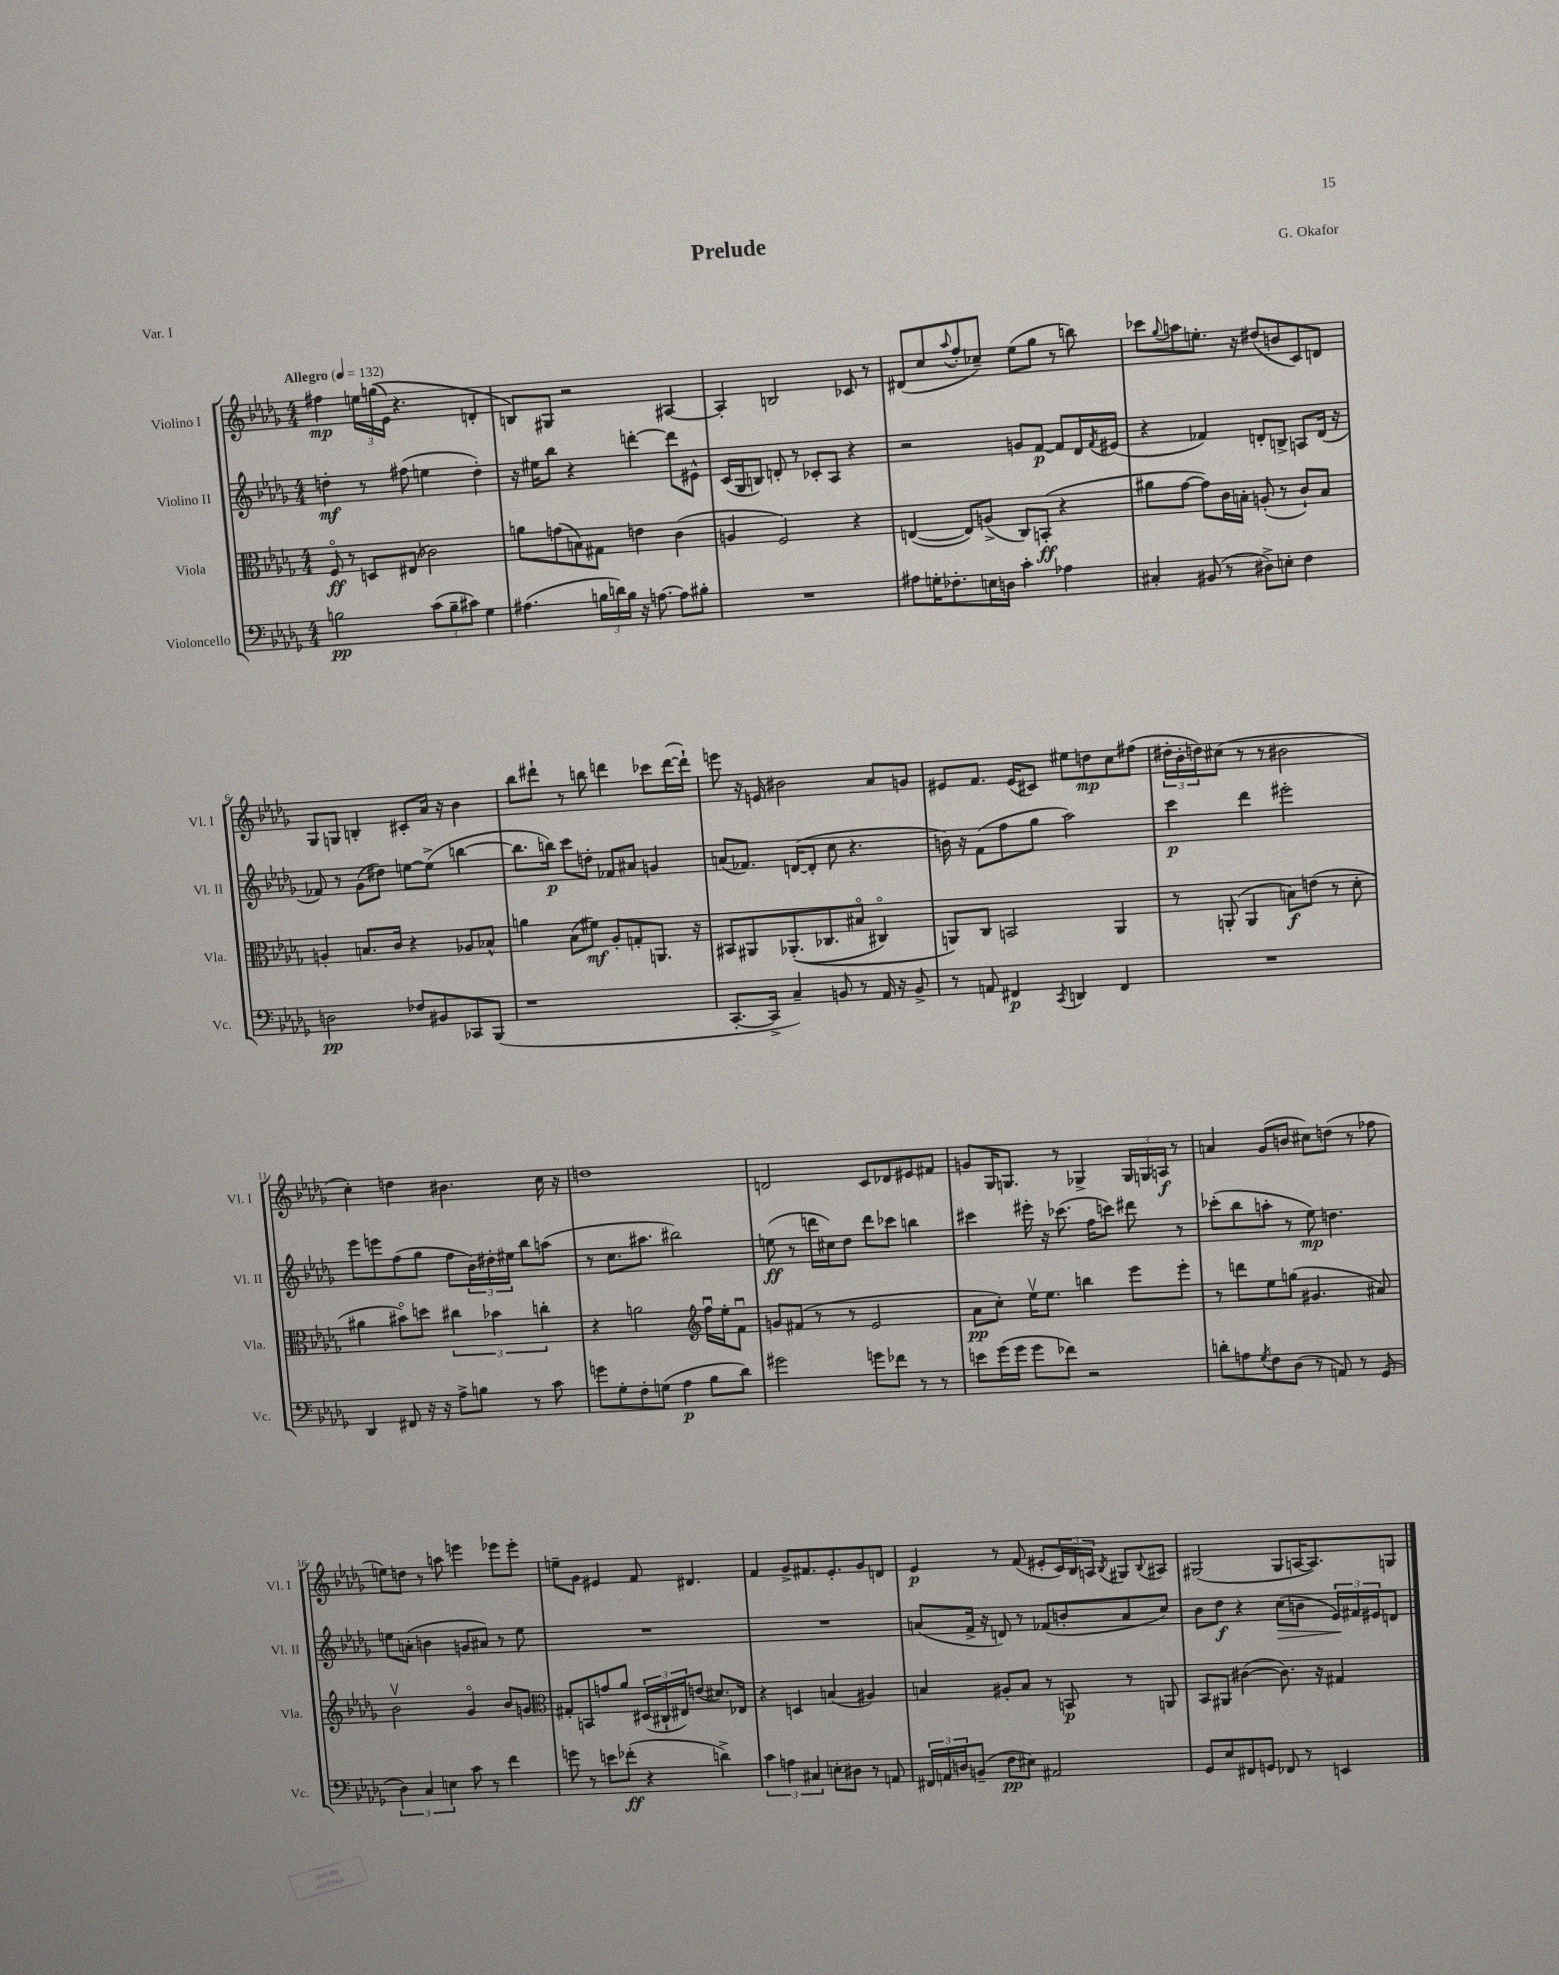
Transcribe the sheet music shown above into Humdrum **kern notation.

**kern	**kern	**kern	**kern
*staff4	*staff3	*staff2	*staff1
*clefF4	*clefC3	*clefG2	*clefG2
*k[b-e-a-d-g-]	*k[b-e-a-d-g-]	*k[b-e-a-d-g-]	*k[b-e-a-d-g-]
*M4/4	*M4/4	*M4/4	*M4/4
*MM132	*MM132	*MM132	*MM132
2B	8Fo	4dd'	4ff#
.	8r	.	.
.	8D	8r	24ee
.	.	.	&((24gg
.	.	.	24e-)
.	(8E#	(8ff#	4.r
(12c	2c-)	4ee	.
12B~	.	.	.
12c#)	.	.	.
4G-	.	4dd')	4d'
=	=	=	=
(4.A#	8a	16r	8B&)
.	.	16ee#	.
.	(8g	8bb-	8G#
.	8B)	4r	2r
24B	8G#	.	.
24d)	.	.	.
24B	.	.	.
16r	4e	[4ddd'	.
[8.A	.	.	.
8A]	(4c	8ddd]	[4A#
8B#'	.	8e#^^	.
=	=	=	=
1r	4A	(16c	4A#']
.	.	16G-	.
.	.	8B)	.
.	2F)	8d'	2B
.	.	8r	.
.	.	8c-'	.
.	.	8A-	.
.	4r	4r	8c-
.	.	.	8r
=	=	=	=
8A#	([4E	2r	(8d#
16G'	.	.	8cc
8.F-'	.	.	.
.	.	.	8qqaa-
.	8E])	.	8ff'
16E	(8A^	.	8cc-~)
16D	.	.	.
4c'	8C)	8g	(8ee-
.	(8BB'	[8f	8gg-
4A-	4r	8f]	8r
.	.	16d-	8bb)
.	.	8qf	.
.	.	(16e#	.
=	=	=	=
4C#'	8a#	4r	8ccc-
.	.	.	8qqgg-
.	[8g-	.	8aa
(8BB#	8g-])	4f-)	8.ee'
8r	16c	.	.
.	16B'	.	16r
8D#^)	(8A'	8d'	(8dd#
8E'	8r	8B^	8b
4F	8c`)	8A	8c)
.	8B	(16d	8d
.	.	16r	.
=	=	=	=
2D	4A'	8f-)	8G-
.	.	8r	8G
.	8.B	(8g-	4B'
.	.	8dd#)	.
.	16c	.	.
8F-	4r	[8ee	8c#'
8BB#	.	(8ee^]	16a-
.	.	.	16r
8CC-	8A-	[4bb	4b-
(8BBB-	8B-^^	.	.
=	=	=	=
1r	4a	8.bb]	8bb-
.	.	.	8ddd#`
.	.	16bb)	.
.	(8B-	8ccc	8r
.	8f#)	8dd'	8bb
.	8A-'	8f-	4ddd
.	8G'	8a#	.
.	8.AA	4g	8ccc-
.	.	.	([16ddd
.	16r	.	16ddd`])
=	=	=	=
[8.CC'	8BB#	(8a	8eee
.	8AA#	8.f-)	16r
16CC^]	.	.	16e
4C~)	&((8.AA-'	.	2b#
.	.	([16d	.
.	.	8d']	.
.	8.C-	.	.
8BB	.	8cc	.
8r	8B#o	4.r	.
16AA-	4C#o)	.	8a-
16r	.	.	.
8BB^	.	.	8g
=	=	=	=
8r	8AA&)	16b)	8e#
.	.	16r	.
8AA	8C	(8f	8.f
4FF#	2BB	8ff	.
.	.	.	(16e#
.	.	8gg-	8c#)
8qCC	.	.	.
4DD	.	2aa-)	8ee#
.	.	.	8dd
4FF#	4AA	.	8cc
.	.	.	(8ff#
=	=	=	=
1r	8r	4ccc	24dd#'
.	.	.	24b-'
.	.	.	24dd)
.	(8AA'	.	(8cc#
.	4AA	4ddd-	8r
.	.	.	8r
.	8B)	2eee#'	2b#
.	(8e	.	.
.	8r	.	.
.	8d-'	.	.
=	=	=	=
4DD-	4a#	8eee-	4cc')
.	.	8eee	.
8FF#	8b#o)	(8ff	4dd
16r	8dd	8gg-	.
16r	.	.	.
8A-^	6cc#	8ff	4.b#
8B	.	24b-)	.
.	6b-	24dd#'	.
.	.	24ee#	.
8r	.	8bb-	.
.	6cc'	.	.
8c	.	(8aa	16cc
.	.	.	16r
=	=	=	=
8g	4r	8r	1dd
8G-'	.	8.cc	.
8F'	2a	.	.
.	.	8.aa#	.
(8G	.	.	.
4A-	.	2bb#)	.
*	*clefG2	*	*
8B-	16ffu	.	.
.	16ee-'	.	.
8d-)	8fu	.	.
=	=	=	=
2g#	8g	(8ee	2d
.	(8f#	8r	.
.	8r	16ddd	.
.	.	16cc#)	.
.	8r	8dd-	.
8g	2e-	8ddd	8c
8f-	.	8ccc-	8d-
8r	.	4bb	8e#
8r	.	.	8f#
=	=	=	=
8e	8a-	4ccc#	8g
(16g-	8cc')	.	16G-
16g-	.	.	8.G
8g-	16ee-v	16eee#'	.
.	8.ee-	16r	.
8f-)	.	(8.ccc-	8r
2r	4bb	.	4G-^
.	.	16ff	.
.	.	8ccc)	.
.	8eee-	8ddd#	24G-
.	.	.	24G
.	.	.	24A
.	8eee-'	8r	8r
=	=	=	=
8d'	8r	(8ccc-'	4a
8A	8ddd	8bb-	.
8qG-	.	.	.
8F	8ee-	8aa'	(8g-
(8D-	(8gg	8r	8b
8r	4.g#	8ee-)	8cc#)
8AA)	.	4.dd	(8dd
8r	.	.	8r
(8GG-	8a#)	.	8ff-
=	=	=	=
6D-)	2b-v	8ee	8ee)
.	.	(8a'	8dd
6C	.	.	.
.	.	4b	8r
6E	.	.	.
.	.	.	8aa
8c	4g-o	8g	4eee
8r	.	8a#)	.
4f	8b-	8r	8eee-
.	8g	8ee	8eee-'
=	=	=	=
*	*clefC3	*	*
8g	8G#'	1r	8ee~
8r	8BB	.	8g-
8e	8g	.	4e#
(8f-'	8a-	.	.
4r	(24D#	.	8f
.	24C#`	.	.
.	24E#)	.	.
.	(8e	.	4.d#
4d^)	8.d#)	.	.
.	16E-	.	.
=	=	=	=
6c	4r	1r	4f
6A	.	.	.
.	4D	.	8g-^
6C#	.	.	.
.	.	.	8.f#
8E'	(4B	.	.
.	.	.	8.e-'
8D#	.	.	.
8r	4A#)	.	8g-
8AA	.	.	8d
=	=	=	=
24FF#	4B	(8a	4e-
24AA	.	.	.
24D	.	.	.
(8BB~	.	16f^	.
.	.	16r	.
8F	8A#'	8d)	8r
8E#)	8B	8r	(8f
2AA#	8r	(8f-	8e#'
.	8BB	8b'	24c)
.	.	.	24B-
.	.	.	24A
.	.	.	8qB-
.	8r	8a	8G#
.	.	.	8qqB-
.	8AA	8cc)	8A#
=	=	=	=
8GG-	8BB-	8b-	(2G#
8E-	8AA#	8dd-	.
8FF#	([4c#	4r	.
8GG	.	.	.
8FF-	8.c#])	(8cc	8G#
8r	.	8b	[16A
.	16r	.	8.A])
4EE	4G#	24e-)	.
.	.	24f#	.
.	.	24e#	.
.	.	8d	8G
==	==	==	==
*-	*-	*-	*-
